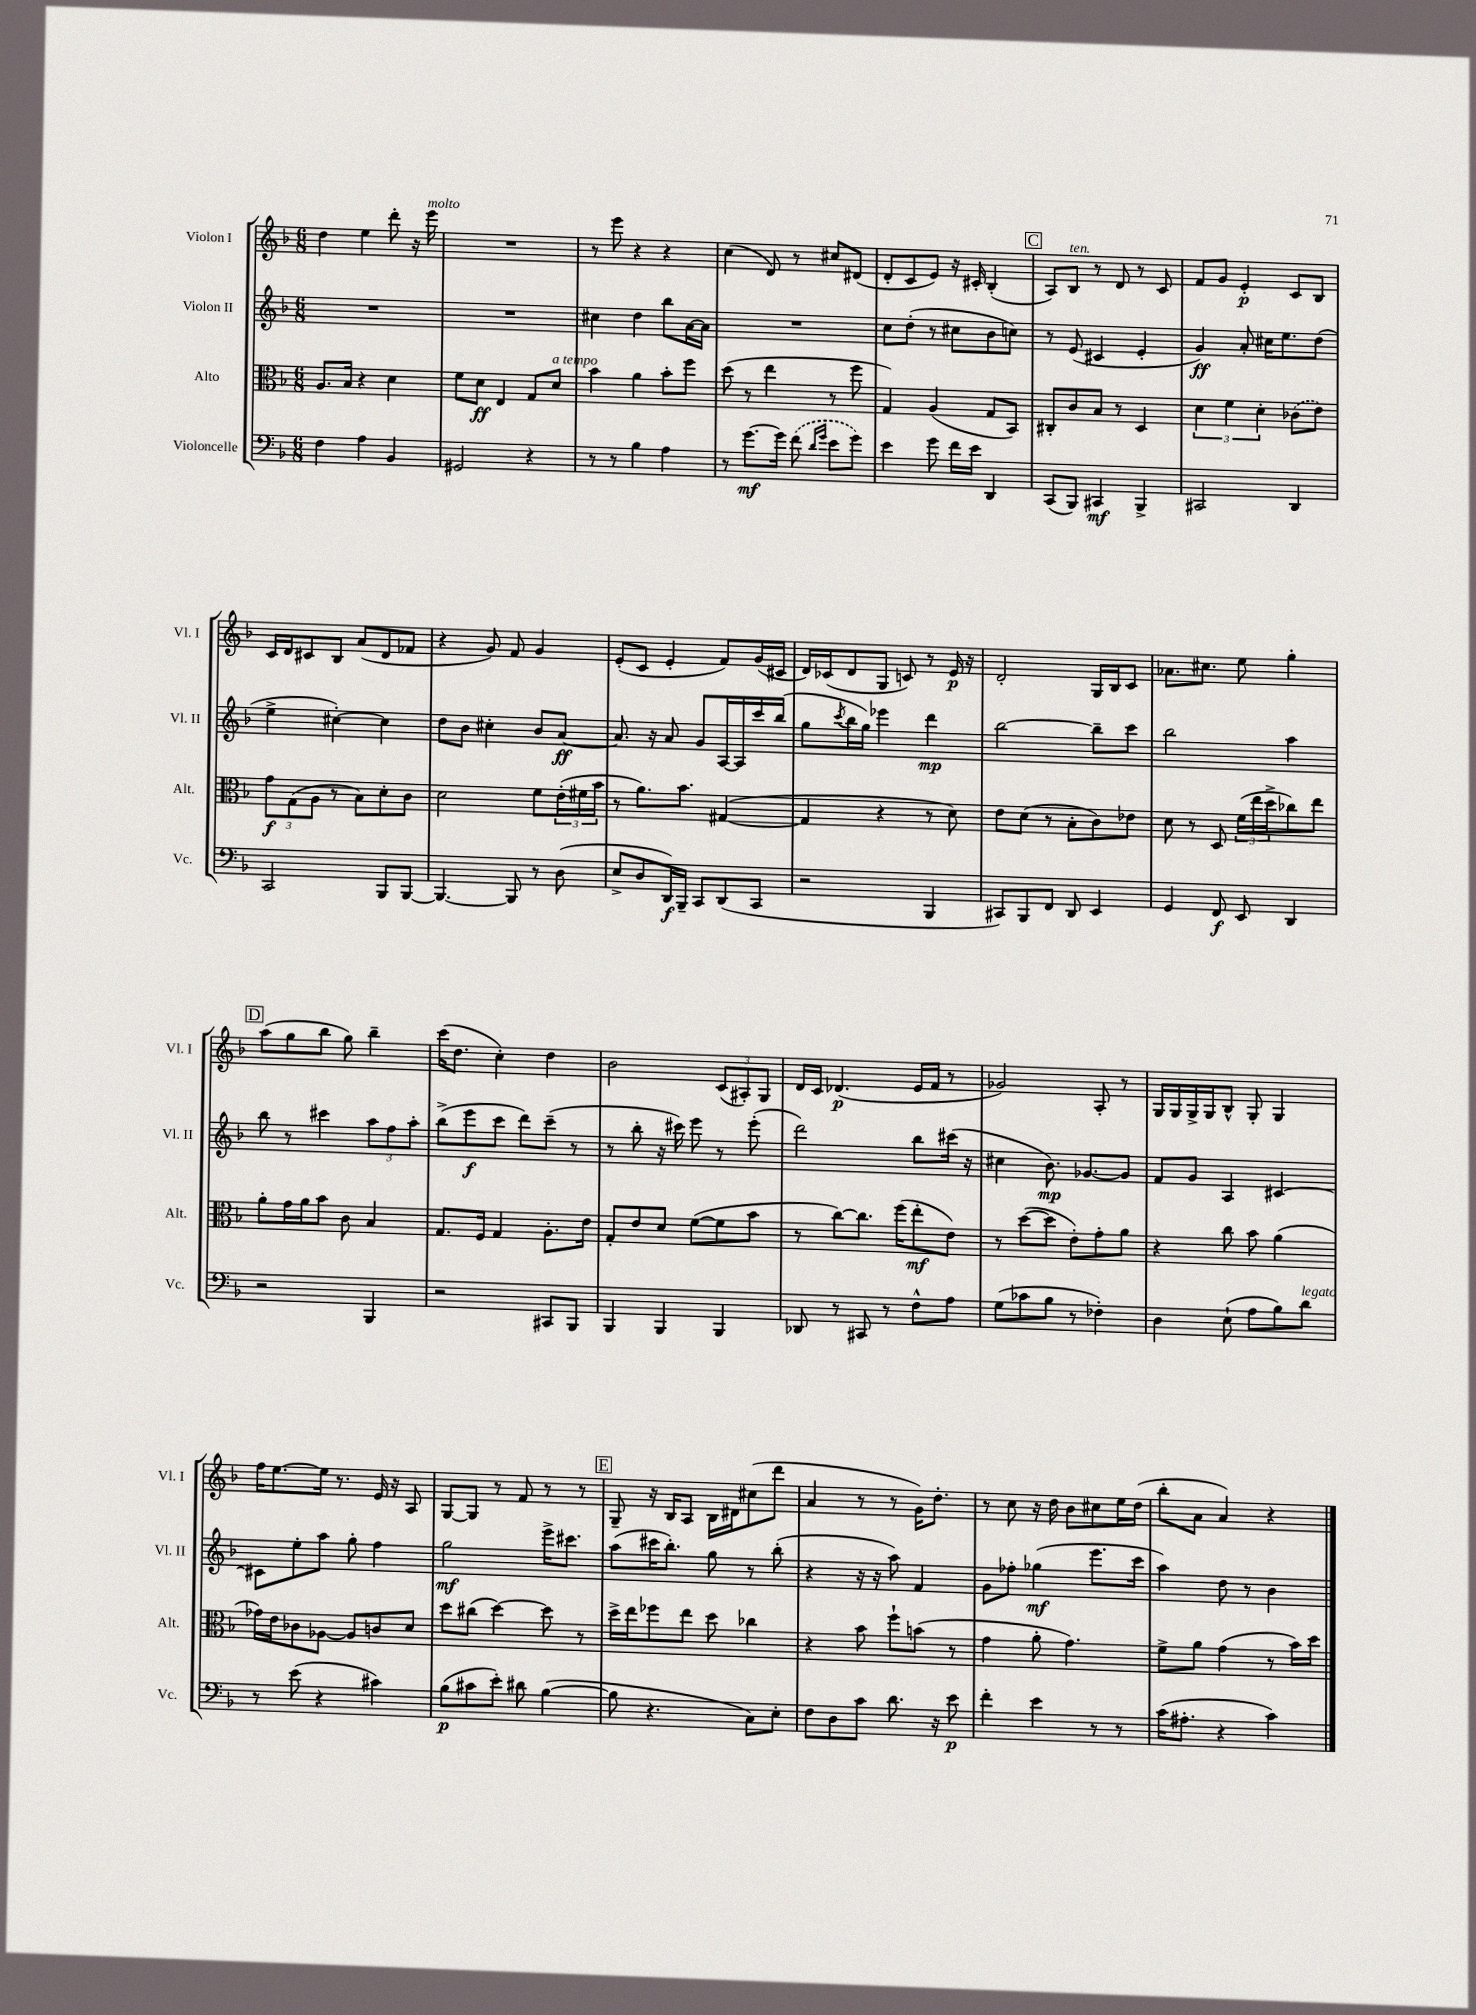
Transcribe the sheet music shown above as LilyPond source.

<<
\new StaffGroup <<
\new Staff = "s0" \with { instrumentName = "Violon I" shortInstrumentName = "Vl. I" } {
    \clef treble \key f \major \numericTimeSignature \time 6/8
    d''4 e''4 d'''8-. r16 e'''16^\markup { \italic "molto" } |
    R2. |
    r8 e'''8 r4 r4 |
    c''4( d'8) r8 cis''8 dis'8( |
    d'8-. c'8 e'8) r16 cis'16-. bes4-.( |
    \mark \markup { \box "C" } a8) bes8^\markup { \italic "ten." } r8 d'8 r8 c'8 |
    f'8 g'8 e'4-.\p c'8 bes8 |
    c'16 d'16 cis'8 bes8 a'8( d'8 fes'8 |
    r4 g'8) f'8 g'4 |
    e'8-.( c'8 e'4-. f'8) g'16( cis'16 |
    d'16) ces'16( d'8 g8 c'8) r8 e'16\p r16 |
    d'2-. g16 bes16 c'8 |
    aes'8. cis''8. e''8 g''4-. |
    \mark \markup { \box "D" } a''8( g''8 bes''8 g''8) bes''4-- |
    c'''16( d''8. c''4-.) d''4 |
    bes'2 \tuplet 3/2 { c'8( ais8-.) g8 } |
    d'16 c'16 des'4.\p( e'16 f'16 r8 |
    ges'2) a8-. r8 |
    g16 g16 g16-> g16 bes8-^ g8-. g4 |
    f''16 e''8.~ e''16 r8. e'16 r16 a8 |
    g8~ g8 r8 f'8 r8 r8 |
    \mark \markup { \box "E" } g8-- r16 bes16 a8 bes16 dis'16 cis''8( d'''8 |
    a'4 r8 r8 g'16) d''8.-. |
    r8 c''8 r16 d''16 bes'8 cis''8 e''16 d''16( |
    bes''8-. a'8 a'4) r4 \bar "|." |
}
\new Staff = "s1" \with { instrumentName = "Violon II" shortInstrumentName = "Vl. II" } {
    \clef treble \key f \major \numericTimeSignature \time 6/8
    R2. |
    R2. |
    cis''4 d''4 bes''8 a'16~ a'16 |
    R2. |
    c''8 d''8-.( r8 cis''8 bes'8 c''8) |
    \mark \markup { \box "C" } r8 e'8( cis'4 e'4-. |
    g'4\ff) a'8-. cis''16 e''8. d''8( |
    e''4-> cis''4~-.) cis''4 |
    d''8 bes'8 cis''4-. bes'8 a'8~\ff |
    a'8. r16 a'8 g'8 a16~ a16 c'''16 bes''16( |
    g''8 \acciaccatura { c'''8 } bes''16 g''16) ees'''4 d'''4\mp |
    bes''2~ bes''8-- c'''8 |
    bes''2 a''4 |
    \mark \markup { \box "D" } bes''8 r8 cis'''4 \tuplet 3/2 { a''8 f''8 a''8-. } |
    bes''8->( e'''8\f c'''8 d'''8) c'''8--( r8 |
    r8 bes''8-. r16 cis'''16) e'''8 r8 e'''8-.( |
    d'''2) bes''8 cis'''16( r16 |
    cis''4 bes'8.\mp) ges'8.~ ges'8 |
    f'8 g'8 a4 cis'4~ |
    cis'8 e''8-. a''8 g''8-. f''4 |
    g''2\mf e'''16-> cis'''8. |
    \mark \markup { \box "E" } a''8( cis'''16 bes''8.-.) g''8 r8 bes''8-.( |
    r4 r16 r16 a''8) f'4 |
    g'8 fes''8-. ges''4\mf( e'''8. c'''16 |
    a''4) d''8 r8 bes'4 \bar "|." |
}
\new Staff = "s2" \with { instrumentName = "Alto" shortInstrumentName = "Alt." } {
    \clef alto \key f \major \numericTimeSignature \time 6/8
    a8. bes16 r4 d'4 |
    f'8 d'8\ff e4 g8 d'8^\markup { \italic "a tempo" } |
    bes'4 a'4 bes'8-. f''8 |
    d''8( r8 e''4 r8 f''8 |
    g4) a4( g8 bes,8) |
    \mark \markup { \box "C" } cis8-. c'8 bes8 r8 d4 |
    \tuplet 3/2 { d'4 f'4 d'4-. } \once \slurDashed ces'8( e'8) |
    \tuplet 3/2 { g'8\f g8( a8 } r8 bes8) d'8-. c'8 |
    d'2 f'8 \tuplet 3/2 { e'16-.( fis'16 bes'16 } |
    r8 a'8.) bes'8. gis4~( |
    gis4 r4 r8 d'8) |
    e'8 d'8( r8 bes8-. c'8) ees'8 |
    d'8 r8 d8 \tuplet 3/2 { f'16( e''16 d''16-> } ces''8) e''8 |
    \mark \markup { \box "D" } a'8-. g'16 a'16 bes'8 c'8 bes4 |
    g8. f16 g4 a8.-. e'16 |
    g8-. e'8 d'8 f'8~( f'8 bes'8 |
    r8 c''8~) c''8. f''16( e''8-.\mf e'8) |
    r8 d''8~( d''8 e'8-.) g'8-. a'8 |
    r4 c''8 bes'8 a'4( |
    ges'16) e'16 ces'8 aes8~ aes8 c'8 d'8 |
    d''8 cis''8( d''4~) d''8 r8 |
    \mark \markup { \box "E" } d''16-> e''16 fes''8 e''8 d''8 ces''4 |
    r4 bes'8 f''8-! b'8( r8 |
    g'4 a'8-. g'4.) |
    f'8-> a'8 g'4( r8 bes'16) d''16 \bar "|." |
}
\new Staff = "s3" \with { instrumentName = "Violoncelle" shortInstrumentName = "Vc." } {
    \clef bass \key f \major \numericTimeSignature \time 6/8
    f4 a4 bes,4 |
    gis,2 r4 |
    r8 r8 bes4 a4 |
    r8 g'8.~\mf g'16 \once \slurDashed f'8( \grace { d'16 g'16 } e'8 g'8) |
    e'4 g'8 f'16 e'16 d,4 |
    \mark \markup { \box "C" } c,8( bes,,8) cis,4\mf bes,,4-> |
    cis,2 d,4 |
    c,2 bes,,8 bes,,8~ |
    bes,,4.~ bes,,8 r8 d8( |
    e8-> d8 d,16\f) bes,,16-- c,8 d,8( c,8 |
    r2 bes,,4 |
    cis,8) bes,,8 f,8 d,8 e,4 |
    g,4 f,8\f e,8 d,4 |
    \mark \markup { \box "D" } r2 bes,,4 |
    r2 cis,8 bes,,8 |
    bes,,4 bes,,4 bes,,4 |
    des,8 r8 cis,8 r8 f8-^ a8 |
    g8( ces'8 bes8 r8 fes4-.) |
    d4 e8-!( a8 bes8) d'8^\markup { \italic "legato" } |
    r8 e'8( r4 cis'4) |
    bes8\p( cis'8 e'8-.) dis'8 bes4~( |
    \mark \markup { \box "E" } bes8 r4. c8) e8-. |
    f8 d8 c'8 d'8. r16 e'8\p |
    f'4-. e'4 r8 r8 |
    c'16( ais8.-. r4 c'4) \bar "|." |
}
>>
>>
\layout { \context { \Score \remove "Bar_number_engraver" } }
